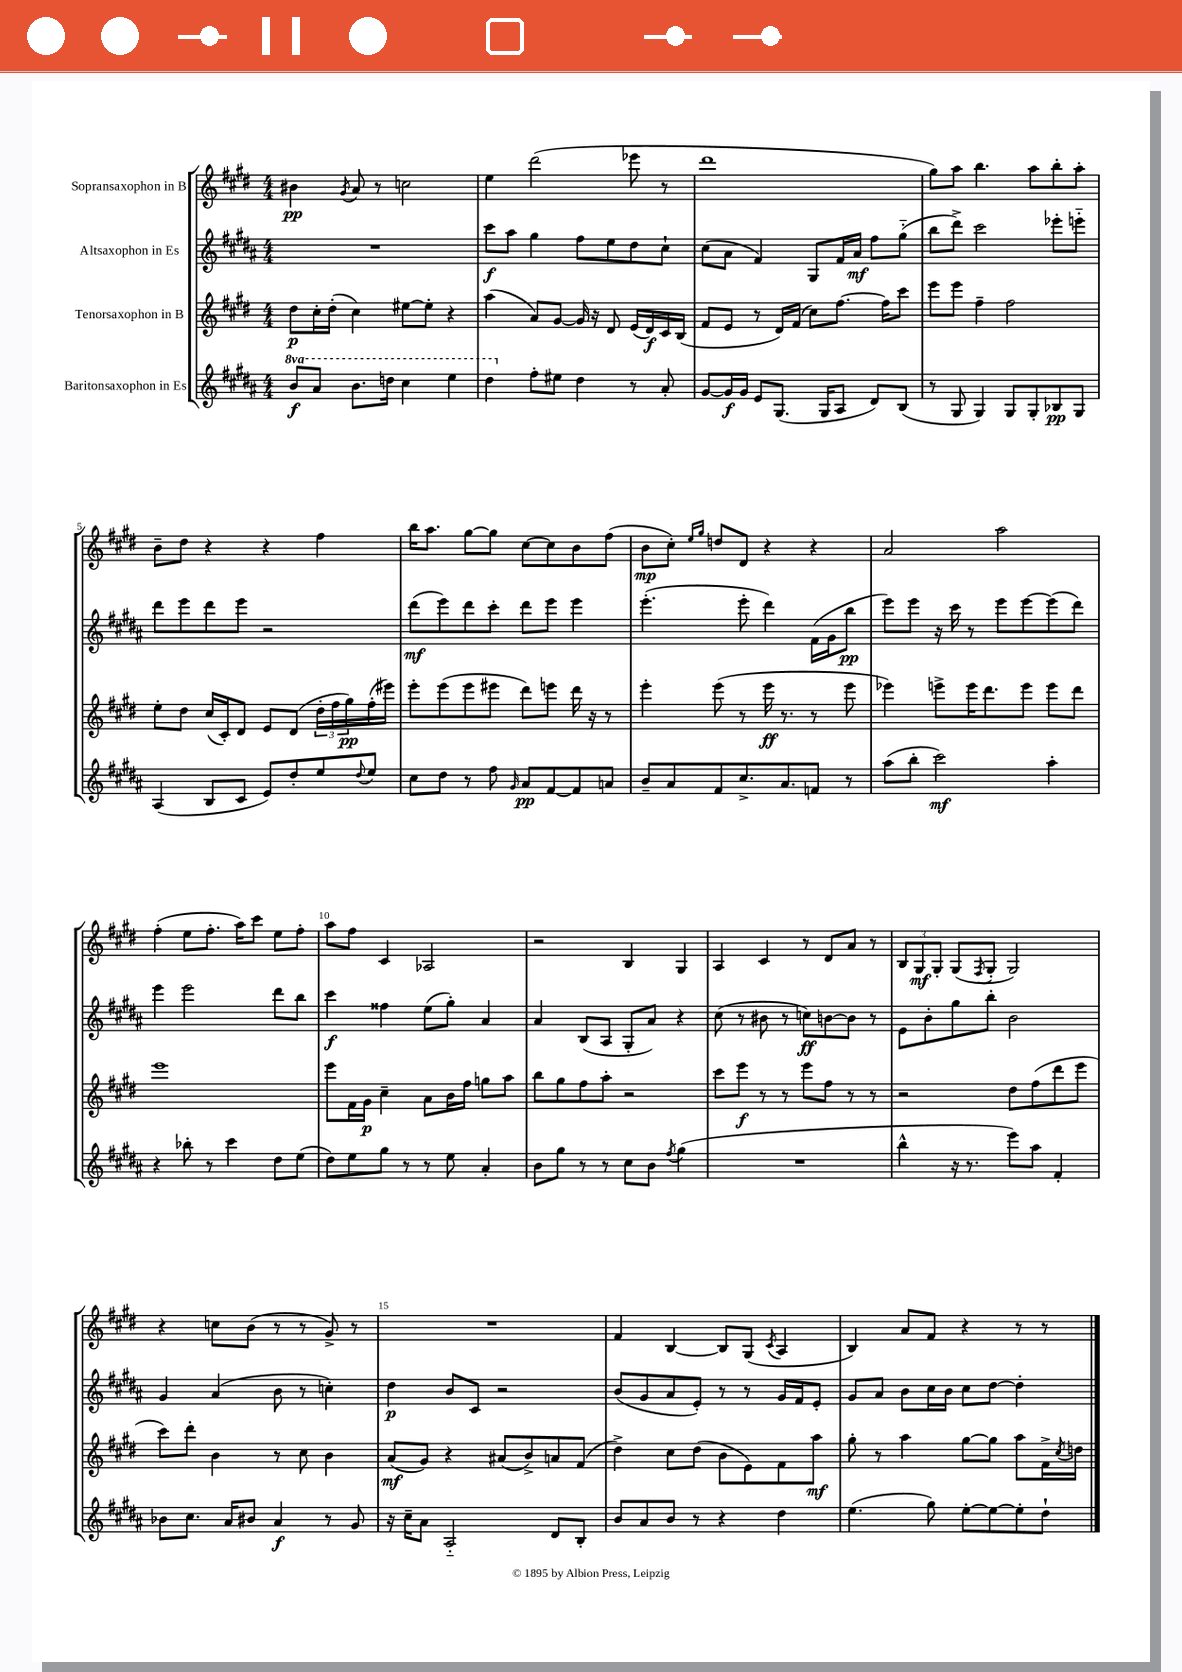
<<
\new StaffGroup <<
\new Staff = "s0" \with { instrumentName = "Sopransaxophon in B" } {
    \clef treble \key e \major \numericTimeSignature \time 4/4
    bis'4\pp \acciaccatura { gis'8 } a'8 r8 c''2 |
    e''4 dis'''2( ees'''8 r8 |
    dis'''1 |
    gis''8) a''8 b''4. a''8 b''8-. a''8-. |
    b'8-- dis''8 r4 r4 fis''4 |
    b''16 a''8. gis''8~ gis''8 cis''8~ cis''8 b'8 fis''8( |
    b'8\mp cis''8-.) \grace { e''16 gis''16 } d''8 dis'8 r4 r4 |
    a'2 a''2 |
    fis''4-.( e''8 fis''8.-. a''16) cis'''8 e''8 fis''8-. |
    a''8 fis''8 cis'4 aes2 |
    r2 b4 gis4 |
    a4 cis'4 r8 dis'8 a'8 r8 |
    \tuplet 3/2 { b8 gis8\mf gis8-. } gis8( \acciaccatura { fis8 } gis8-. gis2) |
    r4 c''8 b'8( r8 r8 gis'8->) r8 |
    R1 |
    fis'4 b4~ b8 gis8( \acciaccatura { cis'8 } a4 |
    b4) a'8 fis'8 r4 r8 r8 \bar "|." |
}
\new Staff = "s1" \with { instrumentName = "Altsaxophon in Es" } {
    \clef treble \key b \major \numericTimeSignature \time 4/4
    R1 |
    cis'''8\f ais''8 gis''4 fis''8 e''8 dis''8 cis''8-! |
    cis''8( ais'8 fis'4) gis8 fis'16 ais'16\mf fis''8 gis''8-_( |
    b''8 dis'''8->) cis'''2 ees'''8-. e'''8-_ |
    dis'''8 e'''8 dis'''8 e'''8 r2 |
    dis'''8\mf( e'''8) dis'''8 cis'''8-. dis'''8 e'''8 e'''4 |
    e'''4.-.( e'''8-. dis'''4) fis'16( gis'16 b''8\pp |
    e'''8) e'''8 r16 cis'''16 r8 e'''8 e'''8~ e'''8( dis'''8) |
    e'''4 e'''2 dis'''8 b''8 |
    cis'''4\f fisis''4 e''8( gis''8-.) ais'4 |
    ais'4 b8( ais8 gis8-. ais'8) r4 |
    cis''8( r8 bis'8 r8 c''8\ff) b'8~ b'8 r8 |
    e'8 b'8-. gis''8 b''8-. b'2 |
    gis'4 ais'4( b'8 r8 c''4-.) |
    dis''4\p b'8 cis'8 r2 |
    b'8( gis'8 ais'8 e'8-.) r8 r8 gis'16 fis'16 e'8-. |
    gis'8 ais'8 b'8 cis''16 b'16 cis''8 dis''8~ dis''4-. \bar "|." |
}
\new Staff = "s2" \with { instrumentName = "Tenorsaxophon in B" } {
    \clef treble \key e \major \numericTimeSignature \time 4/4
    dis''8\p cis''16-. dis''16-.( cis''4) eis''8~ eis''8-. r4 |
    a''4( a'8) gis'8~ gis'16 r16 dis'8 e'16( dis'16\f) cis'16 b16( |
    fis'8 e'8 r8 dis'16) fis'16( cis''8) fis''8.~ fis''16 cis'''8 |
    e'''8 e'''8 fis''4-- fis''2 |
    e''8-. dis''8 cis''16( cis'16-.) dis'8 e'8 dis'8( \tuplet 3/2 { dis''16-. fis''16 gis''16\pp) } fis''16-.( eis'''16) |
    e'''8-. e'''8( e'''8 eis'''8 dis'''8) e'''8 dis'''16 r16 r8 |
    e'''4-. e'''8( r8 e'''16\ff r8. r8 e'''8 |
    ees'''4) e'''8-> e'''16 dis'''8. e'''8 e'''8 dis'''8 |
    e'''1 |
    e'''8 fis'16 gis'16\p cis''4-- a'8 b'16 fis''16 g''8 a''8 |
    b''8 gis''8 fis''8 a''8-. r2 |
    cis'''8 e'''8\f r8 r8 e'''8 fis''8 r8 r8 |
    r2 dis''8 fis''8( dis'''8 e'''8 |
    cis'''8) dis'''8-. b'4 r8 cis''8 b'4 |
    a'8\mf( gis'8) r4 ais'8( b'8->) a'8 fis'8( |
    dis''4->) cis''8 dis''8( b'8 e'8) fis'8 a''8\mf |
    gis''8-. r8 a''4 gis''8~ gis''8 a''8 fis'16-> \acciaccatura { cis''8 } d''16 \bar "|." |
}
\new Staff = "s3" \with { instrumentName = "Baritonsaxophon in Es" } {
    \clef treble \key b \major \numericTimeSignature \time 4/4 \set Staff.ottavationMarkups = #ottavation-simple-ordinals
    \ottava #1 b''8\f ais''8 b''8. d'''16 cis'''4 e'''4 |
    dis'''4 \ottava #0 fis''8-. eis''8 dis''4 r8 ais'8-. |
    gis'8~ gis'16\f gis'16 e'8 gis8.( gis16 ais8 dis'8) b8( |
    r8 gis8 gis4) gis8 gis8-. bes8\pp gis8 |
    ais4( b8 cis'8 e'8) dis''8-. e''8 \appoggiatura { dis''8 } e''8 |
    cis''8 dis''8 r8 fis''8 \grace { gis'16 } ais'8\pp fis'8~ fis'8 a'8 |
    b'8-- ais'8 fis'8 cis''8.-> ais'8. f'8 r8 |
    ais''8( b''8-. cis'''2\mf) ais''4-. |
    r4 bes''8-. r8 cis'''4 dis''8 e''8( |
    dis''8) e''8 gis''8 r8 r8 e''8 ais'4-. |
    b'8 gis''8 r8 r8 cis''8 b'8 \acciaccatura { fis''8 } gis''4( |
    R1 |
    b''4-^ r16 r8. e'''8) ais''8 fis'4-. |
    bes'8 cis''8. ais'16 bis'8 ais'4\f r8 gis'8 |
    r16 cis''16-- ais'8 ais2-_ dis'8 b8-. |
    b'8 ais'8 b'8 r8 r4 dis''4 |
    e''4.( gis''8) e''8~-. e''8~ e''8-. dis''8-! \bar "|." |
}
>>
>>
\layout { \context { \Score \override BarNumber.break-visibility = ##(#f #t #t) barNumberVisibility = #(every-nth-bar-number-visible 5) } }
